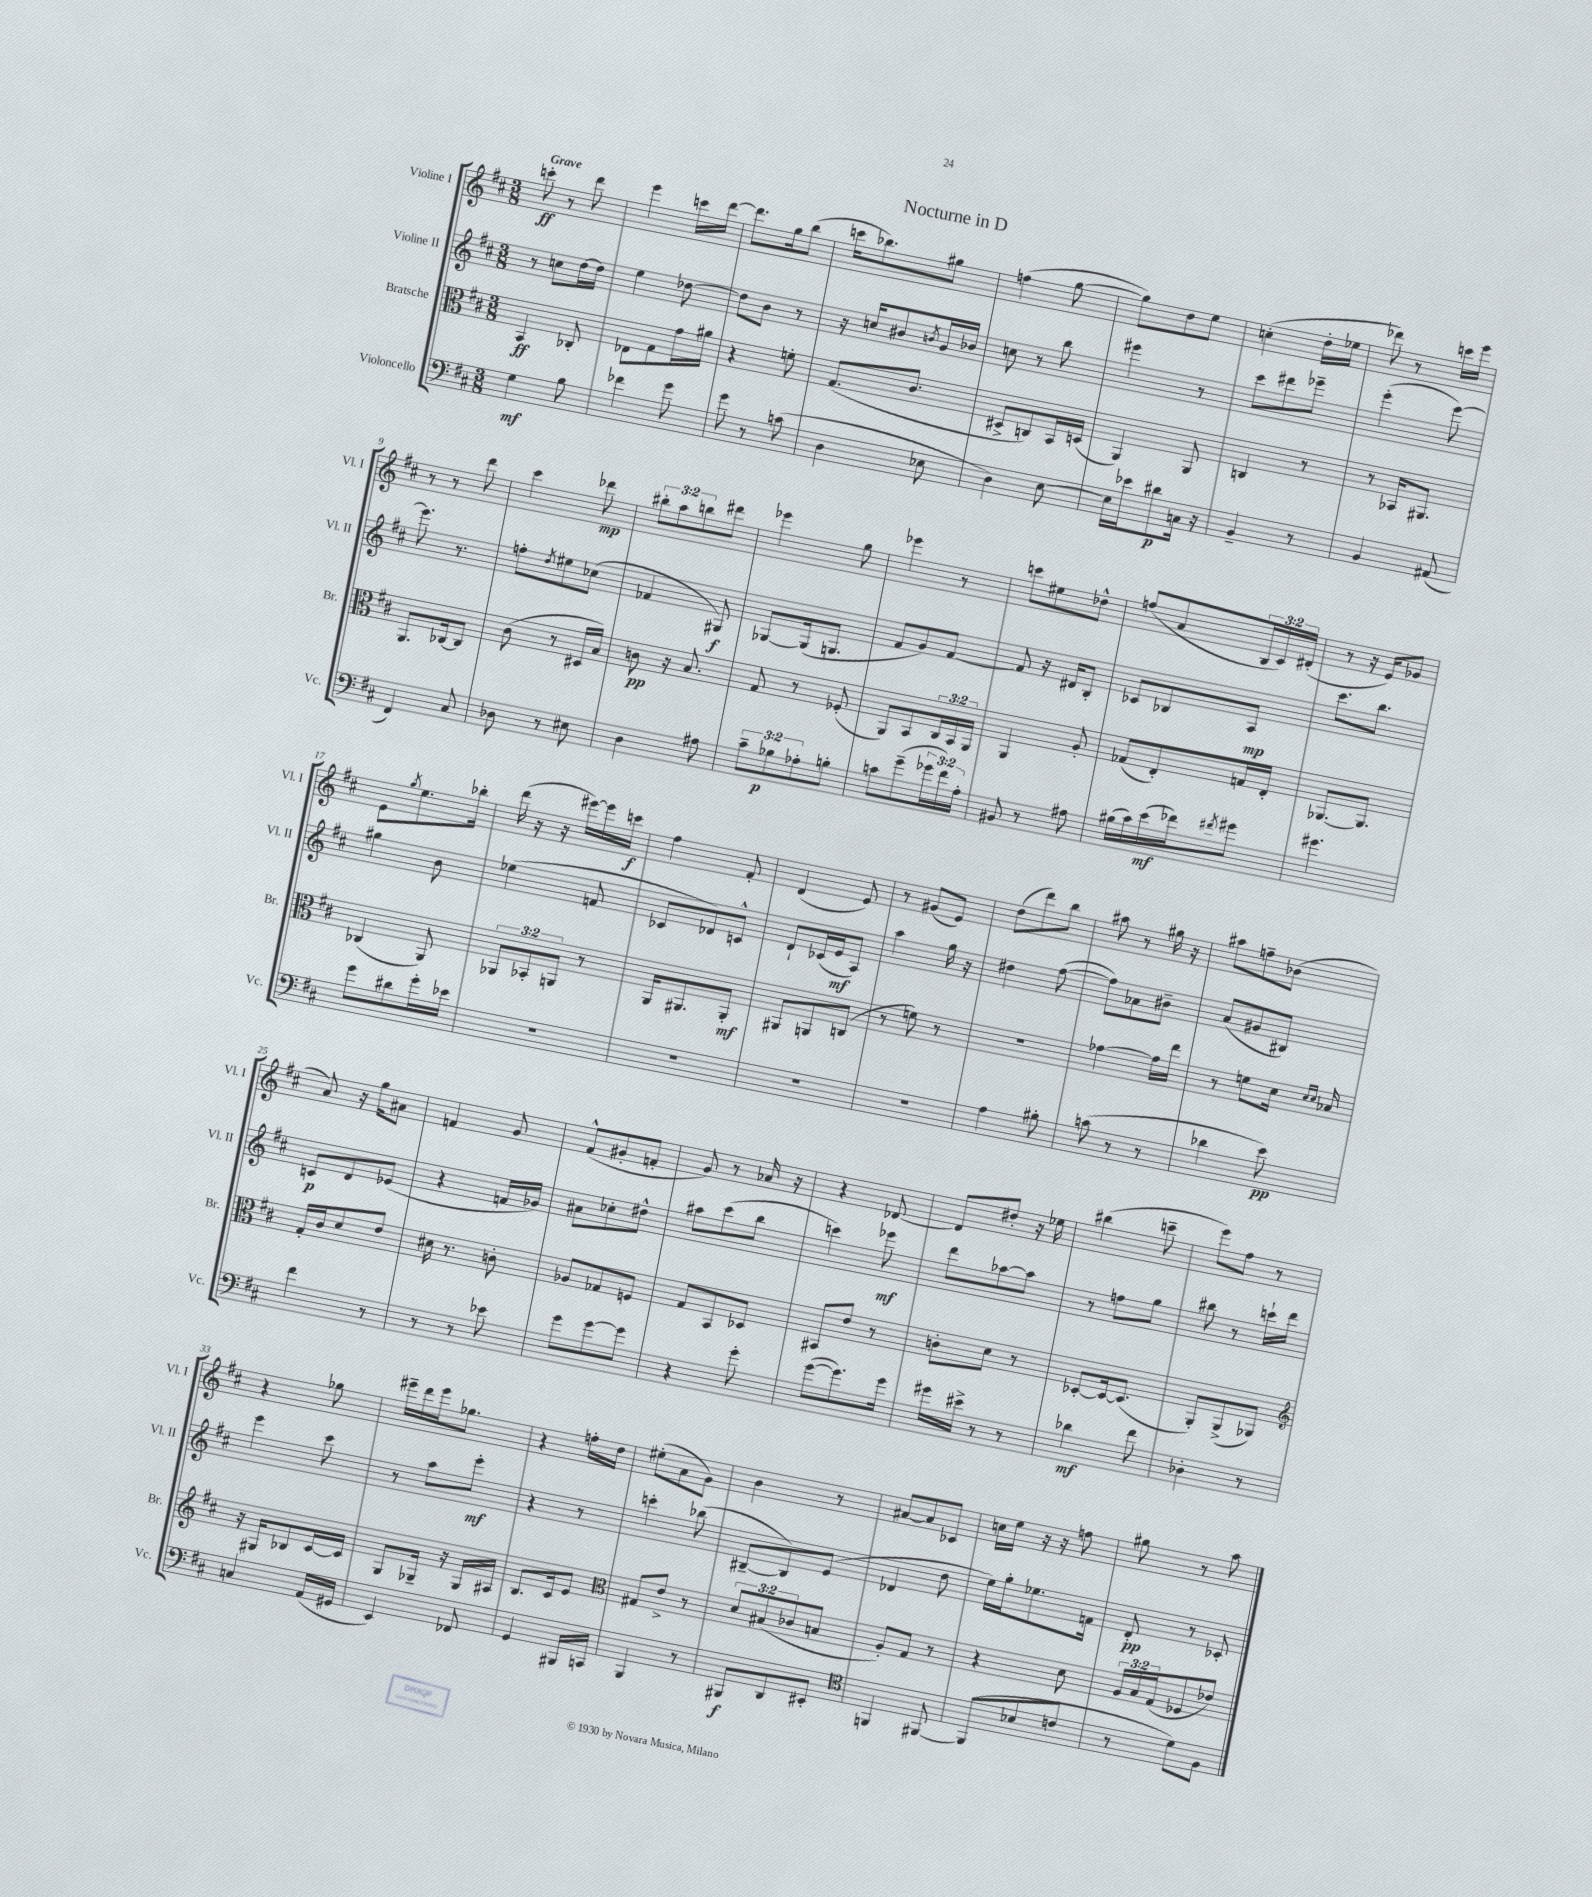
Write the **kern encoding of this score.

**kern	**kern	**kern	**kern
*staff4	*staff3	*staff2	*staff1
*clefF4	*clefC3	*clefG2	*clefG2
*k[f#c#]	*k[f#c#]	*k[f#c#]	*k[f#c#]
*M3/8	*M3/8	*M3/8	*M3/8
4G	4BB	8r	8ccc'
.	.	8cc	8r
8B	8C-'	[16dd	8ddd
.	.	16dd]	.
=	=	=	=
4f-	8E-	4ee	4eee
.	8G	.	.
8g	16g	[8dd-	16ccc
.	16a#	.	[16ddd
=	=	=	=
8g	4r	8dd-]	8.ddd]
8r	.	8b	.
.	.	.	16gg
(8c	8f'	8r	(8bb
=	=	=	=
4D	(8.G	16r	16ccc
.	.	16cc	8.bb-)
.	.	8b#	.
.	8.c#	.	.
.	.	8qb	.
8E-	.	16g	8gg#
.	.	16b-	.
=	=	=	=
4D)	8D#^	8cc	(4ff
.	8C)	8r	.
[8E	16BB	8bb	[8gg
.	(16D	.	.
=	=	=	=
16E]	4AA)	4eee#	8gg])
16e-	.	.	.
8d#	.	.	8dd
16C	8AA	8r	8ee
16r	.	.	.
=	=	=	=
4BB~	4C	8ccc#	(4cc'
.	.	8ddd#	.
8r	8r	8eee-~	16dd'
.	.	.	16ee-
=	=	=	=
4BB	8r	(4eee'	8ddd-)
.	16BB-	.	8r
.	8.AA#	.	.
(8AA#	.	[8eee)	16ccc
.	.	.	16eee
=	=	=	=
4FF#)	8.AA	8.eee]	8r
.	.	.	8r
.	[16C-	8.r	.
8C#	8C-]	.	8ddd
=	=	=	=
8D-	(8c#	8ff'	4ccc#
.	.	8qdd	.
8r	8r	8ee#	.
8E#	16D#	(8cc-	8ddd-
.	16B)	.	.
=	=	=	=
4D	8c	4f-	12bb#'
.	.	.	12aa
.	16r	.	.
.	.	.	12bb
.	8.B	.	.
8A#	.	8G#)	8ddd#
=	=	=	=
12c#~	8G	[8G-	4eee-
12B-	.	.	.
.	8r	(16G-]	.
12A-'	.	.	.
.	.	8.G	.
8B'	(8F-'	.	8gg
=	=	=	=
8c	8AA)	8f#	4eee-
(8g~	8BB	8g)	.
24g-	24C#	[8f#	8r
24f#)	24BB	.	.
24A'	24AA	.	.
=	=	=	=
8BB#	4AA	8f#]	8ccc
8r	.	16r	8ee#
.	.	16d#	.
8A#	8A'	8B'	8dd-^^
=	=	=	=
(16B#	(8G-	8c-	(8ff
16c#)	.	.	.
(16e	8E')	8B-	8a
16f-)	.	.	.
8qf#	.	.	.
8g#	16G	8A	24B
.	.	.	24c#)
.	16E'	.	.
.	.	.	(24d#'
=	=	=	=
4.g#	[8.AA-	8.ccc#	8r
.	.	.	16r
.	8.AA-]	8.bb	16e)
.	.	.	8g-
=	=	=	=
8g	(4C-	4gg#	8e
.	.	.	8qgg
8d#	.	.	8.ee
16g'	8AA)	8b	.
16e-	.	.	16bb-'
=	=	=	=
4.r	12AA-	(4ee-	(16ddd
.	.	.	16r
.	12BB-'	.	.
.	.	.	16r
.	12AA	.	.
.	.	.	[16eee#)
.	8r	8f	16eee#]
.	.	.	16ccc
=	=	=	=
4.r	16AA	8c-	4ff#
.	8.AA#	.	.
.	.	8d-)	.
.	8AA#'	8c^^	8f#'
=	=	=	=
4.r	8AA#	8d`	(4d
.	8AA	(16c-	.
.	.	16e	.
.	(8C	8A)	8e)
=	=	=	=
4.r	8r	4aa	8r
.	8f)	.	(8g#
.	8r	16gg	8e)
.	.	16r	.
=	=	=	=
4A	4.r	4dd#	(8dd
.	.	.	8ddd)
8B#'	.	([8ff#	8bb
=	=	=	=
(8c	[4g-	8ff#])	8aa#
8r	.	8a-	8r
8r	16g-]	8b#~	16gg#
.	16ee	.	16r
=	=	=	=
4d-	8r	(8a	8aa#
.	8f	8g#	8ff~
8e)	16d	8B#)	(8b-
.	16qqd	.	.
.	16qqd	.	.
.	16B-	.	.
=	=	=	=
4f#	16G'	8c	8a)
.	16c#	.	.
.	8d	8d	16r
.	.	.	16gg
8r	8e	(8e-	8a#
=	=	=	=
8r	16d#	4r	4f
.	8.r	.	.
8r	.	.	.
8e-	8c'	16f	8g
.	.	16g-)	.
=	=	=	=
8g	8A-	8a#	(8f#^^
[8g	8G-	8cc-'	8g#'
8g]	8F	8dd#^^	8f'
=	=	=	=
4r	8G	8aa#	8g)
.	8BB	(8ccc#	8r
8g'	8D-	8bb	16a-
.	.	.	16r
=	=	=	=
([8g	8BB#	4ccc)	4r
8.g])	8e	.	.
.	8r	8eee-	[8d-
16g	.	.	.
=	=	=	=
16g#	8c'	8ddd	8d-]
16e#^	.	.	.
8r	8d	[8aa-	8dd#'
8r	8r	8aa-]	16r
.	.	.	16ee-
=	=	=	=
4d-	[8D-'	8r	(4bb#
.	16D-_	8ff	.
.	(8.D-]	.	.
8f#	.	8gg	8ccc~
=	=	=	=
4D-'	8AA')	8bb#	8eee)
.	(8AA^	8r	8ff#
8r	8AA-)	16ccc`	8r
.	.	16ddd	.
=	=	=	=
*	*clefG2	*	*
4C	16r	4eee	4r
.	16G#	.	.
.	8B-	.	.
(16AA	[16c#	8ccc#	8gg-
16GG#	16c#]	.	.
=	=	=	=
4EE)	8G	8r	16eee#~
.	.	.	16ddd
.	16G-~	8aa	16eee#
.	16r	.	8.gg-
8FF-	16G-	8eee'	.
.	16A#	.	.
=	=	=	=
4GG	8.B	4r	4r
.	16c#	.	.
16BBB#	8e	8r	16ff'
16CC	.	.	16dd
=	=	=	=
*	*clefC3	*	*
4BBB	8G#	4ccc'	(8ee#'
.	8e^	.	8a
8r	8r	(8bb-	8g)
=	=	=	=
8BBB#	12d	[8B#~	4b
.	(12B#	.	.
8DD	.	8B#])	.
.	12c-	.	.
8EE#'	8B	(8e	8r
=	=	=	=
*clefC4	*	*	*
4FF	8A')	4d-	[8a#
.	8G	.	8a#]
[8FF#	8r	8dd	8c-
=	=	=	=
(8FF#]	4r	16ee)	16cc
.	.	16gg'	16ee
8B-	.	8.ee-	16r
.	.	.	16r
8c	8d	.	8ff
.	.	16f	.
=	=	=	=
8r	24A	8d'	8gg#
.	24B	.	.
.	(24G	.	.
8d)	8F-	8r	8r
8F#	8e-)	8c-'	8aa
==	==	==	==
*-	*-	*-	*-
